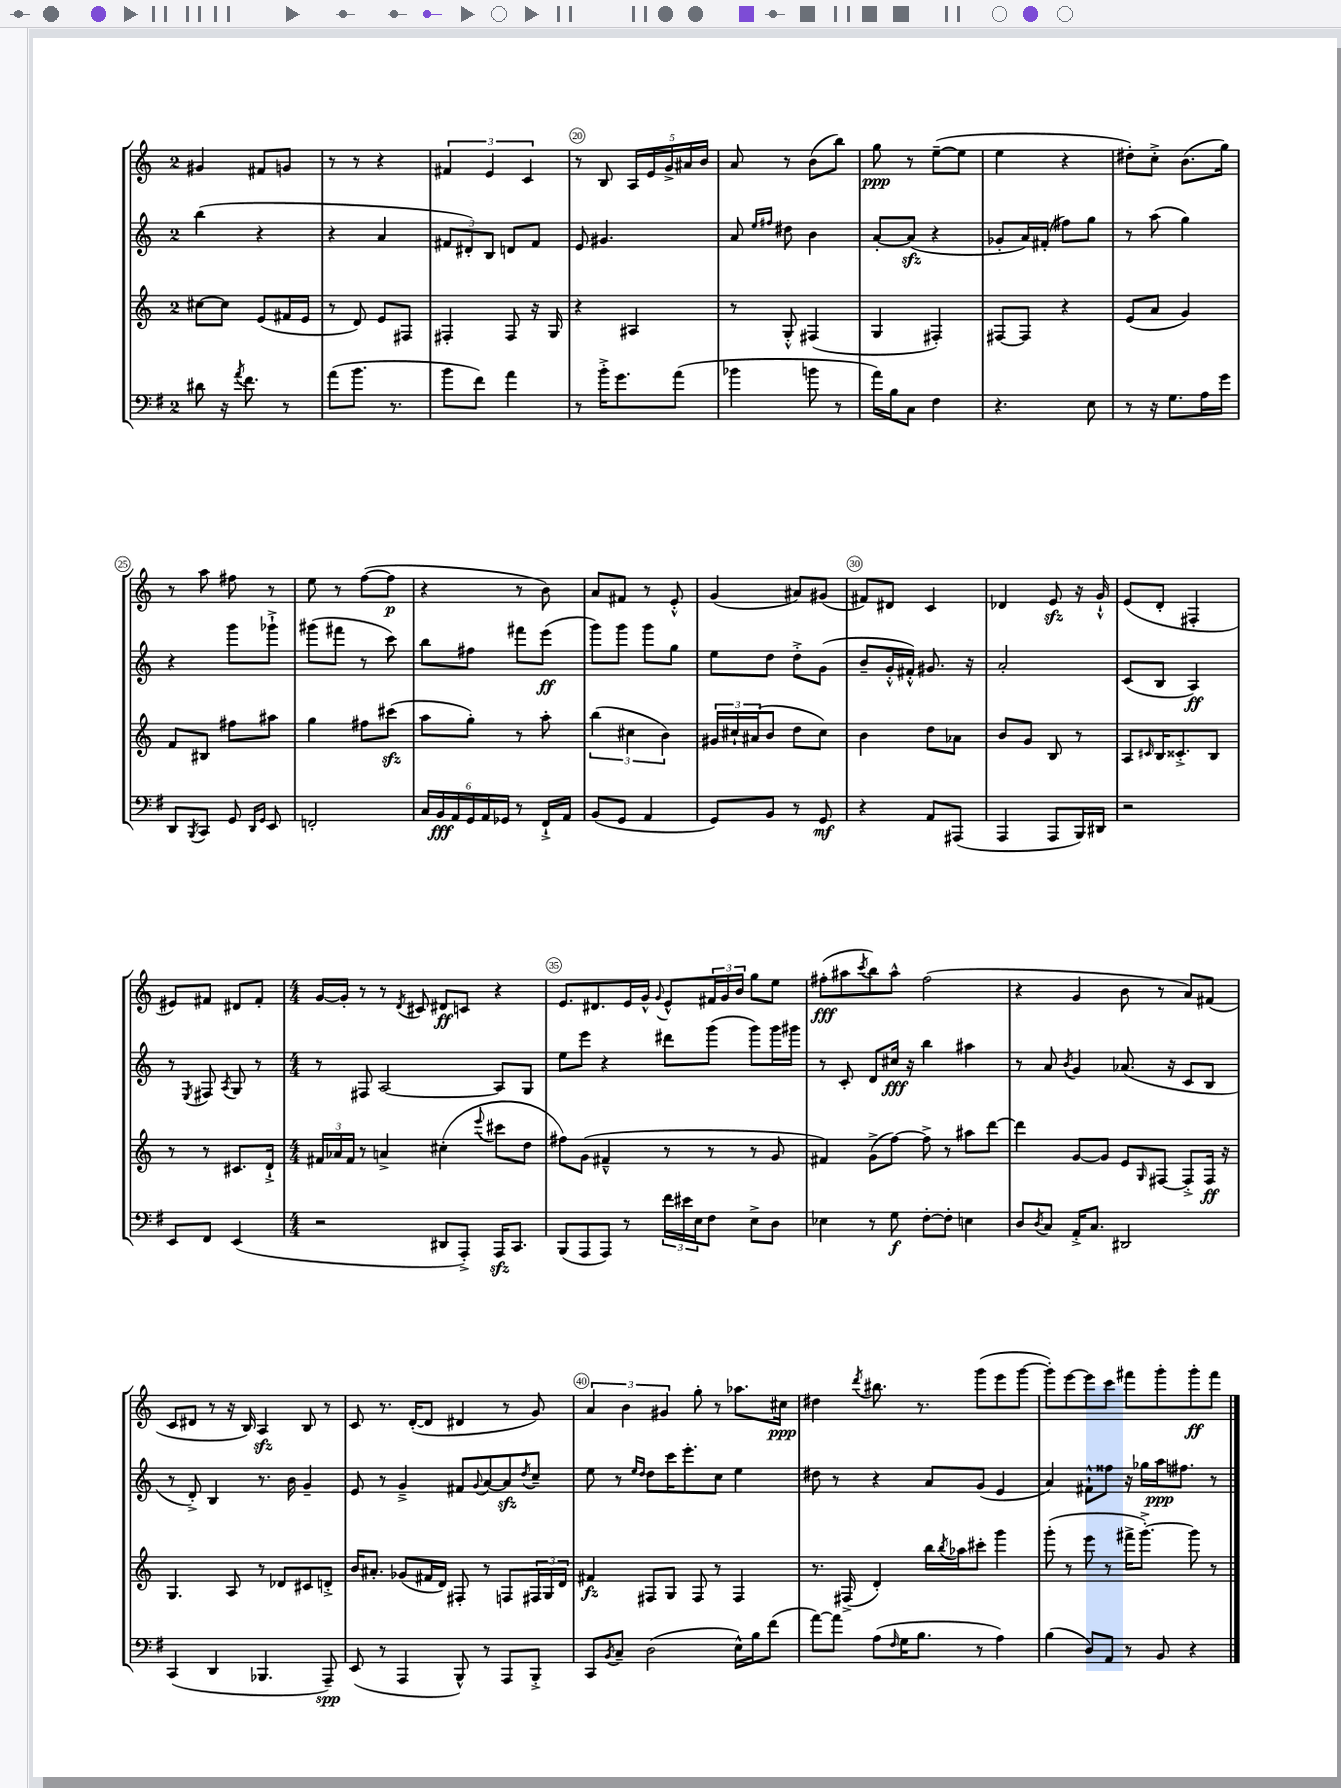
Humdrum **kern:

**kern	**kern	**kern	**kern
*staff4	*staff3	*staff2	*staff1
*clefF4	*clefG2	*clefG2	*clefG2
*k[f#]	*k[]	*k[]	*k[]
*M2/4	*M2/4	*M2/4	*M2/4
8d#\	[8cc#\L	(4bb\	4g#/
16r	8cc#\]J	.	.
8qa/	.	.	.
8.f#\	.	.	.
.	(8e/L	4r	8f#/L
8r	16f#/L	.	8g/J
.	16e/JJ	.	.
=	=	=	=
(8a\L	8r	4r	8r
8.b\J	8d/)	.	8r
.	8e/L	4a/	4r
8.r	.	.	.
.	8F#/J	.	.
=	=	=	=
8b\L	4F#'/	12f#/L	6f#/
.	.	12d#'/)	.
8f#\J)	.	.	.
.	.	12B/J	6e/
4a\	8F#/	8d/L	.
.	.	.	6c/
.	16r	8f#/J	.
.	16G/	.	.
=	=	=	=
8r	4r	8e/	8r
16b'^\LK	.	4.g#/	8B/
8.g\	.	.	.
.	4A#/	.	20A/LL
.	.	.	20e/
.	.	.	20g^/
(8a\J	.	.	.
.	.	.	20a#/
.	.	.	20b/JJ
=	=	=	=
4b-\	8r	8a/	8a/
.	.	16qqee/LL	.
.	.	16qqff#/JJ	.
.	8G'^^/	8dd#\	8r
8b\	(4F#/	4b\	(8b\L
8r	.	.	8bb\J)
=	=	=	=
16a\LL)	4G/	[8a'/L	8gg\
16B\J	.	.	.
8C\J	.	(8a/]J	8r
4F#\	4F#'/)	4r	([8ee~\L
.	.	.	8ee\]J
=	=	=	=
4.r	[8F#/L	8g-'/L	4ee\
.	8F#/]J	16a/L)	.
.	.	(16f#'/JJ	.
.	4r	8ff#\L)	4r
8E\	.	8gg\J	.
=	=	=	=
8r	(8e/L	8r	8dd#'\L)
16r	8a/J	(8aa\	8cc'^\J
8.G\L	.	.	.
.	4g/)	4gg\)	(8.b\L
16A\L	.	.	.
16g\JJ	.	.	16gg\Jk)
=	=	=	=
8DD/L	8f/L	4r	8r
8qBBB/	.	.	.
8CC/J	8B#/J	.	8aa\
8GG/	8ff#\L	8ggg\L	8ff#\
16qqDD/LL	.	.	.
16qqGG/JJ	.	.	.
8EE/	8aa#\J	8ggg-`^\J	8r
=	=	=	=
2FF'/	4gg\	(8ggg#\L	8ee\
.	.	8fff#\J	8r
.	8ff#\L	8r	([8ff\L
.	(8ccc#\J	8ccc\)	8ff\]J
=	=	=	=
24C/LL	8aa\L	8bb\L	4r
24BB/	.	.	.
24AA/	.	.	.
24GG/	8gg'\J)	8ff#\J	.
24AA/	.	.	.
24GG-/JJ	.	.	.
8r	8r	8fff#\L	8r
16FF#`^/LL	8aa'\	(8eee\J	8b\)
16AA/JJ	.	.	.
=	=	=	=
(8BB/L	(6bb\	8ggg\L)	8a/L
8GG/J	.	8ggg\J	8f#/J
.	6cc#\	.	.
4AA/	.	8ggg\L	8r
.	6b\)	.	.
.	.	8gg\J	8e'^^/
=	=	=	=
8GG/L)	24g#/LL	8ee\L	(4g/
.	24cc#`/	.	.
.	(24a#/J	.	.
8BB/J	8b/J	8dd\J	.
8r	8dd\L	8dd'^\L	8a#/L)
8GG/	8cc#\J)	(8g\J	(8g#/J
=	=	=	=
4r	4b\	8b~/L	8f#/L)
.	.	16g'^^/L	8d#/J
.	.	16f#'^^/JJ)	.
8AA/L	8dd\L	8.g#/	4c/
(8AAA#/J	8a-\J	.	.
.	.	16r	.
=	=	=	=
4AAA/	8b/L	2a'/	4d-/
.	8g/J	.	.
8AAA/L	8B/	.	8e/
16BBB/L)	8r	.	16r
16DD#/JJ	.	.	16g`^^/
=	=	=	=
2r	8A/L	(8c/L	(8e/L
.	16qqc#/	.	.
.	16B/K	8B/J	8d'/J
.	8.c##'^/	.	.
.	.	4A/)	4F#'/
.	8B/J	.	.
=	=	=	=
8EE/L	8r	8r	8e#/L)
.	.	8qE/	.
8FF#/J	8r	8F#/	8f#/J
.	.	8qA/	.
(4EE/	8.c#/L	8G/	8d#/L
.	.	8r	8f#'/J
.	16d`^/Jk	.	.
=	=	=	=
*M4/4	*M4/4	*M4/4	*M4/4
2r	24f#/LL	8r	[16g/LL
.	24a-/	.	.
.	.	.	16g'/]JJ
.	24f#/JJ	.	.
.	8r	8F#/	8r
.	4a^/	[2A/	8r
.	.	.	8qd/
.	.	.	8c#/
8DD#/L	(4cc#'\	.	8d#/L
8AAA'^/J)	.	.	8c/J
.	8qqeee/	.	.
16AAA/LK	8ccc#\L	8A/]L	4r
8.CC/J	.	.	.
.	8dd\J	8G/J	.
=	=	=	=
(8BBB/L	8ff#\L)	8ee\L	8.e/L
8AAA/	(8g\J	8eee\J	.
.	.	.	8.d#/
8AAA/J)	4f#~^^/	4r	.
8r	.	.	16e/L
.	.	.	16g^^/JJ
.	.	.	8qqg/
24f#\LL	8r	8ddd#\L	8e^^/L
24e#\	.	.	.
24E\J	.	.	.
8F#\J	8r	(8ggg\J	24f#/L
.	.	.	24g/
.	.	.	24b/JJ
8E^\L	8r	8ggg\L)	8gg\L
8D\J	8g/	16ggg\L	8ee\J
.	.	16ggg#\JJ	.
=	=	=	=
4E-\	4f#/)	8r	(8ff#'\L
.	.	8c'/	8aa#\
.	.	.	8qccc/
8r	(8g^\L	8d/L	8bb\)
8G\	[8ff\J)	16cc#/Jk	8aa#^^\J
.	.	16r	.
[8F#'\L	8ff^\]	4bb\	(2ff#\
8F#'\]J	8r	.	.
4E\	8aa#\L	4aa#\	.
.	[8ddd\J	.	.
=	=	=	=
8D/L	4ddd\]	8r	4r
8qD/	.	.	.
8C/J	.	8a/	.
.	.	8qb/	.
16AA'^/LK	[8g/L	4g/	4g/
8.C/J	.	.	.
.	8g/]J	.	.
2DD#/	8e/L	(8.a-/	8b\
.	16qqG/	.	.
.	[8F#/J	.	8r
.	.	16r	.
.	8F#'^/]L	8c/L	8a/L)
.	16F#/Jk	8B/J	(8f#/J
.	16r	.	.
=	=	=	=
(4CC/	4.G/	8r	8c/L
.	.	8d'^/)	8d#/J
4DD/	.	4B/	8r
.	8A/	.	16r
.	.	.	16B/)
4.BBB-/	8r	8.r	4A/
.	8d-/L	.	.
.	.	16b\	.
.	8c#/	4g~/	8B/
8AAA~/)	8d'^/J	.	8r
=	=	=	=
(8EE/	16b/LK	8e/	8c/
.	8.a#'/J	.	.
8r	.	8r	8.r
4AAA/	(8g-/L	4g~^/	.
.	.	.	([16d'/LK
.	16f#/L	.	8d/]J
.	16d/JJ)	.	.
8BBB^^/)	8F#'/	8f#/L	4d#/
.	.	8qqg/	.
8r	8r	[8a/	.
8AAA/L	8F/L	8a/]	8r
.	.	8qdd/	.
8BBB'^/J	24F#/L	8cc~/J	8g/)
.	24G/	.	.
.	24d/JJ	.	.
=	=	=	=
8CC/L	4f#/	8ee\	6a/
8qBB/	.	.	.
8C~/J	.	8r	.
.	.	.	6b\
.	.	16qqee/LL	.
.	.	16qqdd/JJ	.
(2D\	8F#/L	8dd\L	.
.	.	.	6g#/
.	8G/J	16ccc\K	.
.	.	8.eee'\	.
.	8F#/	.	8gg'\
.	8r	8cc\J	8r
16E^^\LL)	4F#/	4ee\	8.aa-\L
16B\J	.	.	.
(8f#\J	.	.	.
.	.	.	16cc#\Jk
=	=	=	=
[8a\L)	8.r	8dd#\	4dd#\
8a\]J	.	8r	.
.	(16F#^/	.	.
.	.	.	8qddd/
(8A\L	4d'/)	4r	8.bb#\
16qqF#/	.	.	.
16G\K	.	.	.
8.B\J	.	.	8.r
.	16bb\LL	8a/L	.
.	8qbb/	.	.
.	16aa-\J	.	.
8r	8ccc#'\J	(8g/J	(8ggg\L
4A\)	4ggg\	4e/	8eee\
.	.	.	[8ggg\J
=	=	=	=
(4B\	(8ggg'\	4a/)	8ggg'\]L)
.	8r	.	[8eee\
8D/L)	8eee\	8f#`^^\L	8eee\]
8AA/J	8r	8ff##\J	8ccc\J
8r	16fff#^\LK	16r	8fff#\L
.	[8.ggg'^\J)	16gg-\LL	.
8BB/	.	16aa\J	8ggg'\
.	.	8.ff#\J	.
4r	8ggg\]	.	8ggg'\
.	8r	8r	8fff#\J
==	==	==	==
*-	*-	*-	*-
